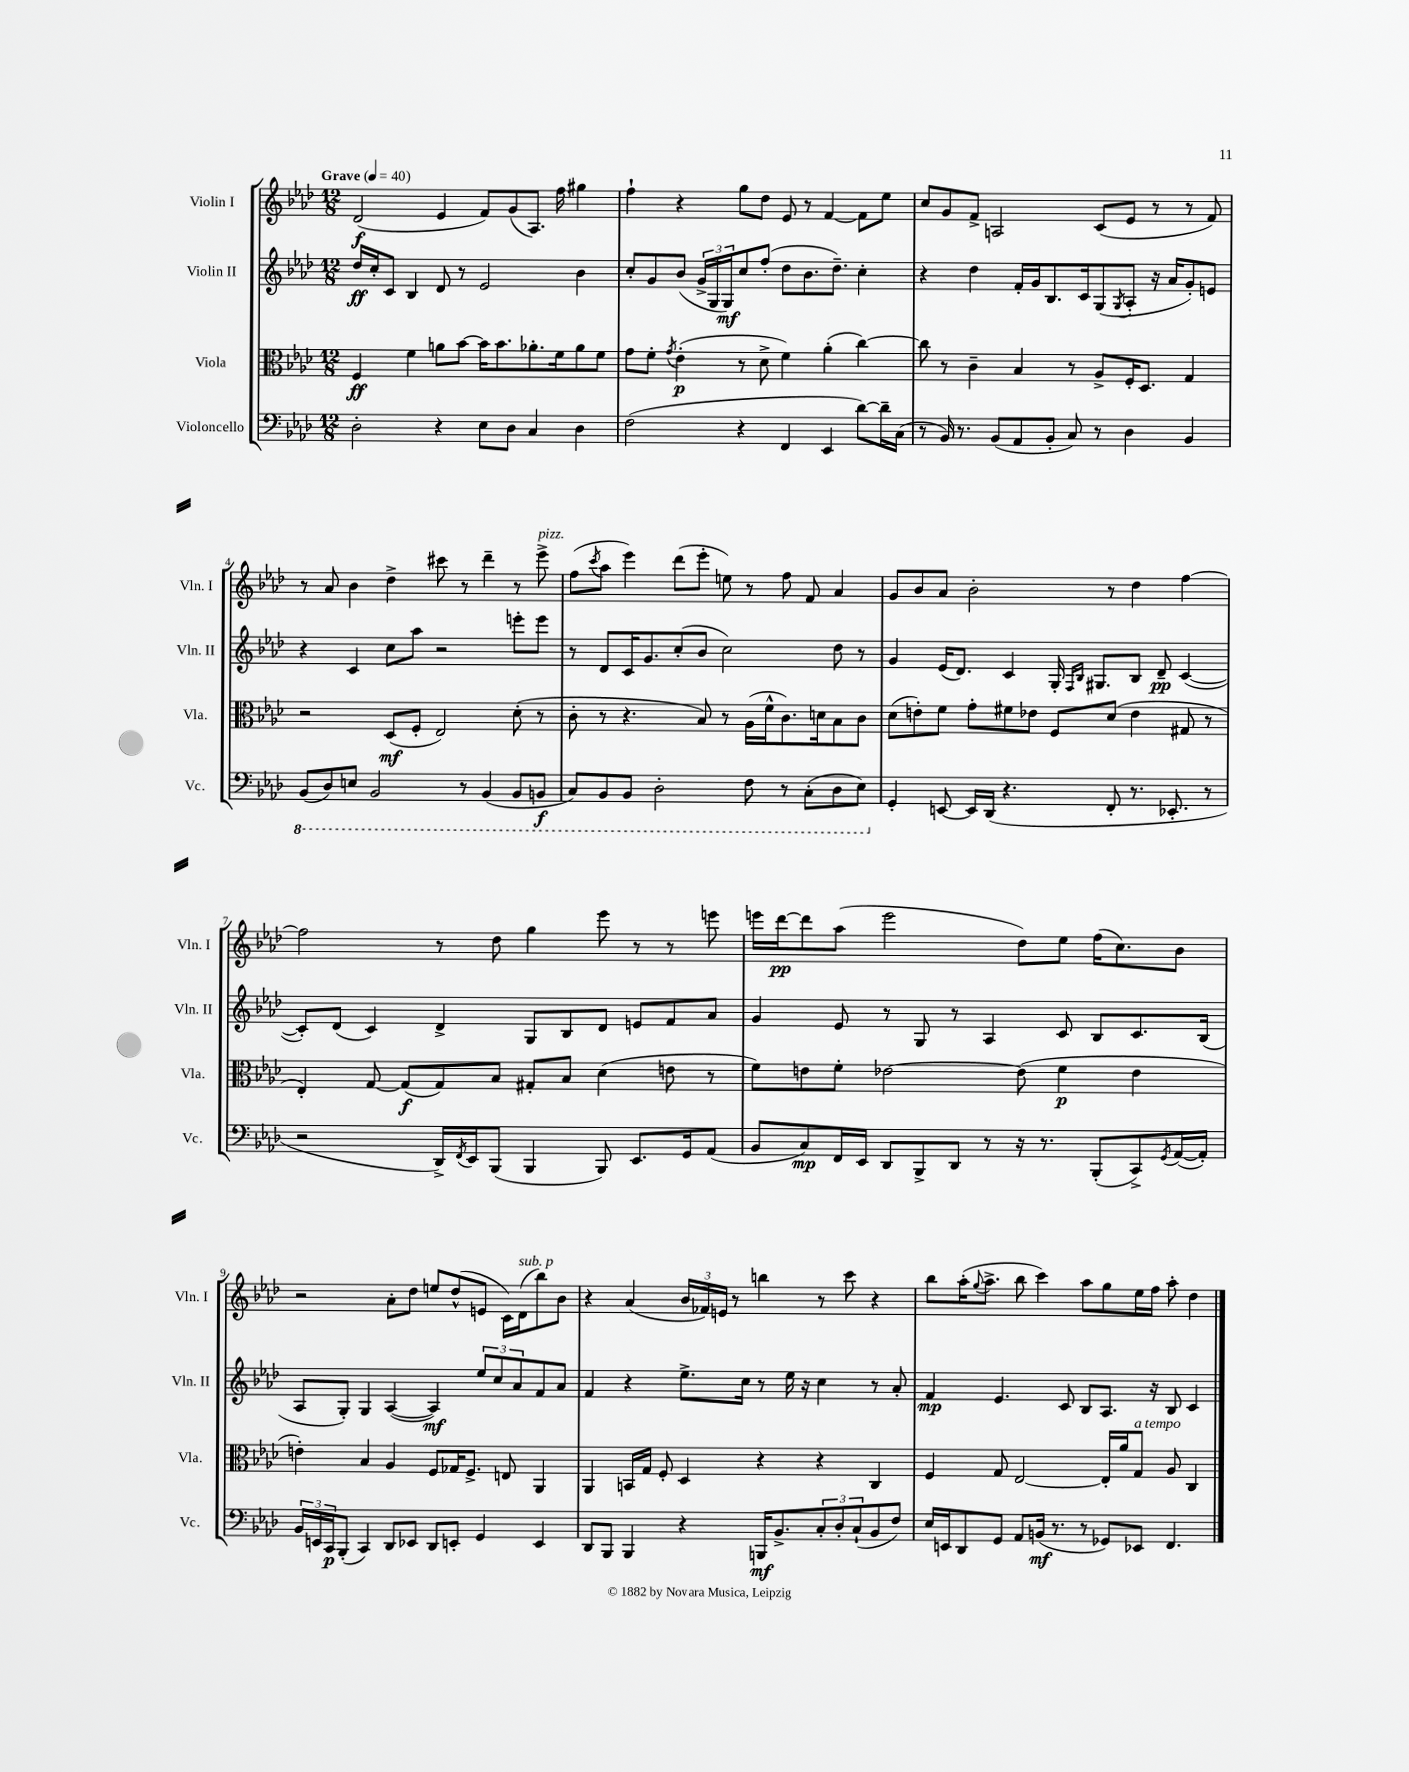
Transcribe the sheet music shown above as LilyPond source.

<<
\new StaffGroup <<
\new Staff = "s0" \with { instrumentName = "Violin I" shortInstrumentName = "Vln. I" } {
    \clef treble \key aes \major \numericTimeSignature \time 12/8 \tempo "Grave" 4 = 40
    des'2\f( ees'4 f'8) g'8( aes8.) f''16 gis''4 |
    f''4-! r4 g''8 des''8 ees'8 r8 f'4~ f'8 ees''8 |
    c''8 g'8 f'8-> a2 c'8( ees'8 r8 r8 f'8) |
    r8 aes'8 bes'4 des''4-> cis'''8 r8 des'''4-- r8 ees'''8->^\markup { \italic "pizz." } |
    f''8( \acciaccatura { c'''8 } aes''8 ees'''4) des'''8( ees'''8-. e''8) r8 f''8 f'8 aes'4 |
    g'8 bes'8 aes'8 bes'2-. r8 des''4 f''4~ |
    f''2 r8 des''8 g''4 ees'''8 r8 r8 e'''8 |
    e'''16 des'''16~\pp des'''8 aes''8( e'''2 des''8) ees''8 f''16( c''8.) bes'8 |
    r2 aes'8-. des''8 e''8 des''8-^( e'8 c'16) des'16^\markup { \italic "sub. p" }( bes''8) bes'8 |
    r4 aes'4( \tuplet 3/2 { bes'16 fes'16) e'16 } r8 b''4 r8 c'''8 r4 |
    bes''8 aes''16-.( \appoggiatura { g''8 } aes''8.-> bes''8 c'''4) aes''8 g''8 ees''16 f''16 aes''8-. des''4 \bar "|." |
}
\new Staff = "s1" \with { instrumentName = "Violin II" shortInstrumentName = "Vln. II" } {
    \clef treble \key aes \major \numericTimeSignature \time 12/8
    des''16\ff c''16-. c'8 bes4 des'8 r8 ees'2 bes'4 |
    c''8-. g'8 bes'8( \tuplet 3/2 { g'16-> g16 g16\mf) } c''8 f''8-.( des''8 bes'8. des''8.--) c''4-. |
    r4 des''4 f'16-. g'16 bes8. c'16 g8( \acciaccatura { g8 } aes8-. r16 aes'16 g'8-.) e'8 |
    r4 c'4 c''8 aes''8 r2 e'''8-. e'''8 |
    r8 des'8 c'16 g'8. c''8-.( bes'8 c''2) des''8 r8 |
    g'4 ees'16( des'8.) c'4 g16-. \grace { f16 bes16 } gis8. bes8 des'8--\pp c'4~( |
    c'8-.) des'8( c'4) des'4-> g8 bes8 des'8 e'8 f'8 aes'8 |
    g'4 ees'8 r8 g8 r8 aes4 c'8 bes8 c'8. bes16( |
    aes8 g8-.) g4 aes4~( aes4\mf) \tuplet 3/2 { ees''8 c''8 aes'8 } f'8 aes'8 |
    f'4 r4 ees''8.-> c''16 r8 ees''16 r16 c''4 r8 aes'8-. |
    f'4\mp ees'4. c'8 bes8 aes8. r16 bes8 c'4 \bar "|." |
}
\new Staff = "s2" \with { instrumentName = "Viola" shortInstrumentName = "Vla." } {
    \clef alto \key aes \major \numericTimeSignature \time 12/8
    f4\ff f'4 a'8 bes'8~ bes'16 bes'8. aes'8.-. f'16 aes'8 f'8 |
    g'8 f'8-. \acciaccatura { g'8 } ees'4-.\p( r8 des'8-> f'4) aes'4-.( c''4~) |
    c''8 r8 c'4-- bes4 r8 aes8-> f16-. des8. g4 |
    r2 des8\mf( f8-. ees2) des'8-.( r8 |
    c'8-. r8 r4. bes8) r8 aes16( f'16-^ c'8.) d'16 bes8 c'8 |
    des'8( e'8-.) f'8 g'8-. fis'8 ees'8 f8 des'8( ees'4 gis8 r8 |
    ees4-.) g8~ g8\f( g8) bes8 gis8-. bes8 des'4( e'8 r8 |
    f'8) e'8 f'8-. ees'2~ ees'8( f'4\p ees'4 |
    e'4-.) bes4 aes4 f8 ges16 f8.-> e8 aes,4 |
    aes,4 b,16 g16 f8-. des4 r4 r4 c4 |
    f4 g8 ees2~ ees16-. aes'16 g8^\markup { \italic "a tempo" } aes8 c4 \bar "|." |
}
\new Staff = "s3" \with { instrumentName = "Violoncello" shortInstrumentName = "Vc." } {
    \clef bass \key aes \major \numericTimeSignature \time 12/8
    des2-. r4 ees8 des8 c4 des4 |
    f2( r4 f,4 ees,4 des'8~) des'16-- c16( |
    r8 bes,16) r8. bes,8( aes,8 bes,8-. c8) r8 des4 bes,4 |
    \ottava #-1 bes,,8( des,8) e,8 bes,,2 r8 bes,,4( bes,,8 b,,8\f |
    c,8) bes,,8 bes,,8 des,2-. f,8 r8 c,8-.( des,8 ees,8) \ottava #0 |
    g,4-. e,8~ e,16 des,16( r4. f,8-. r8. ees,8.-. r8 |
    r2 des,16->) \acciaccatura { f,8 } ees,16 bes,,8( bes,,4 bes,,8) ees,8. g,16 aes,8( |
    bes,8 c8\mp) f,16 ees,16 des,8 bes,,8-> des,8 r8 r16 r8. bes,,8-.( c,8->) \acciaccatura { g,8 } aes,16~( aes,16-.) |
    \tuplet 3/2 { bes,16 e,16 c,16\p } bes,,8-.( c,4) des,8 ees,8 des,8 e,8-. g,4 e,4 |
    des,8 bes,,8 bes,,4 r4 b,,16\mf bes,8.-> \tuplet 3/2 { c8-. des8-. c8-!( } bes,8 f8) |
    ees16 e,16 des,8 g,8 aes,8 b,16\mf( r8. r8 ges,8) ees,8 f,4. \bar "|." |
}
>>
>>
